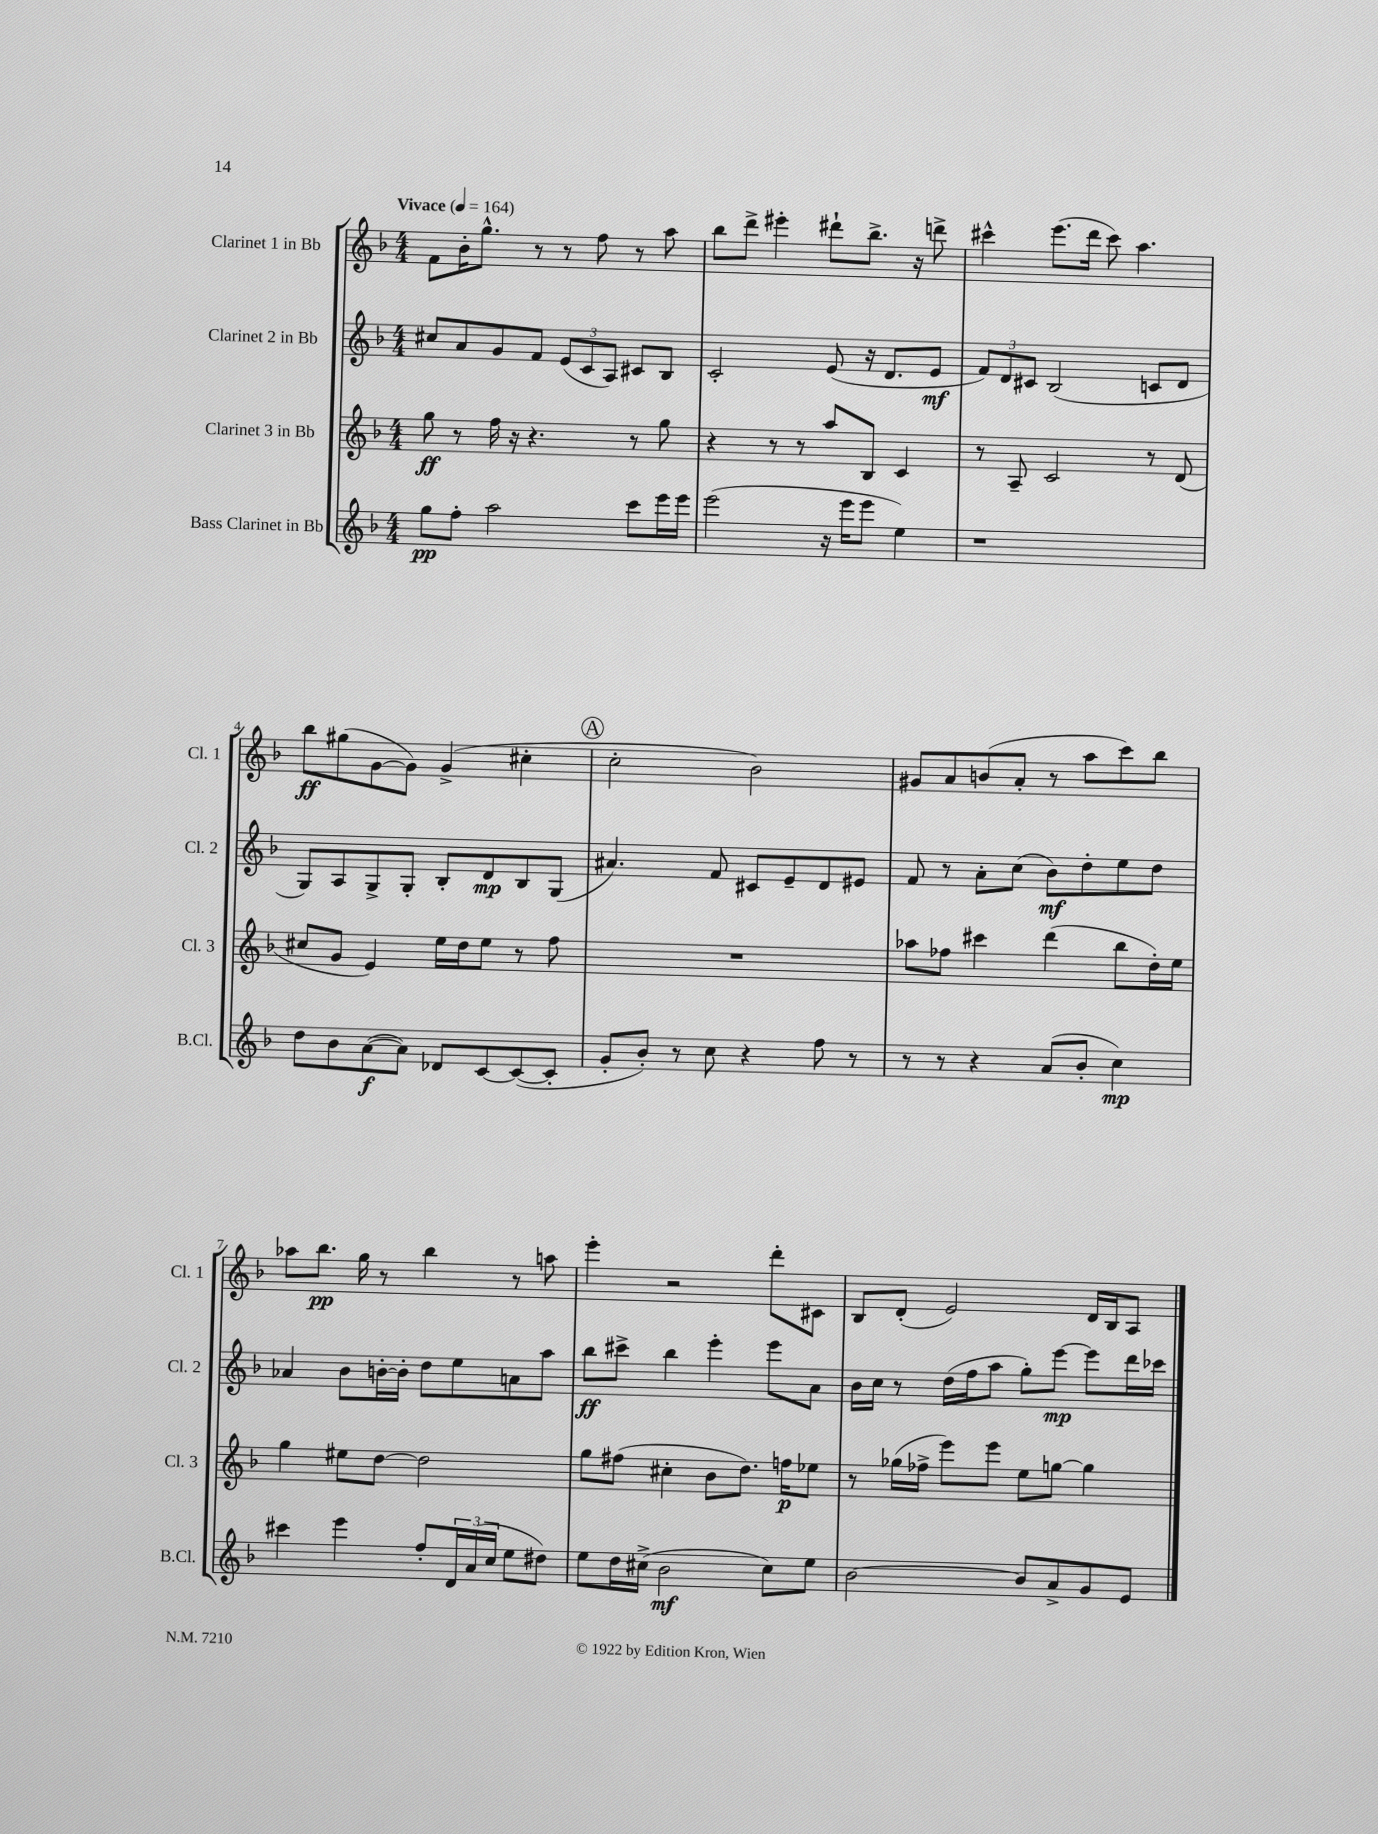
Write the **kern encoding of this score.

**kern	**kern	**kern	**kern
*staff4	*staff3	*staff2	*staff1
*clefG2	*clefG2	*clefG2	*clefG2
*k[b-]	*k[b-]	*k[b-]	*k[b-]
*M4/4	*M4/4	*M4/4	*M4/4
*MM164	*MM164	*MM164	*MM164
8gg	8gg	8cc#	8f
8ff'	8r	8a	16b-'
.	.	.	8.gg^^
2aa	16ff	8g	.
.	16r	.	.
.	4.r	8f	8r
.	.	(12e	8r
.	.	12c	.
.	.	.	8ff
.	.	12A)	.
8ccc	8r	8c#	8r
16eee	8gg	8B-	8aa
16eee	.	.	.
=	=	=	=
(2eee	4r	2c'	8bb-
.	.	.	8ddd^
.	8r	.	4eee#'
.	8r	.	.
16r	8aa	(8e	8ddd#`
16eee	.	.	.
8eee	8B-	16r	8.bb-^
.	.	8.d	.
4ee)	4c	.	.
.	.	.	16r
.	.	8e	8ddd^
=	=	=	=
1r	8r	12f)	4ccc#^^
.	.	12d	.
.	8A~	.	.
.	.	12c#	.
.	2c	(2B-	(8.eee
.	.	.	16ddd
.	.	.	8ccc#)
.	.	.	4.aa
.	8r	8c	.
.	(8d	8d	.
=	=	=	=
8dd	8cc#	8G)	8bb-
8b-	8g	8A	(8gg#
([8a	4e)	8G^	[8g
8a])	.	8G'	8g])
8d-	16ee	8B-'	(4g^
.	16dd	.	.
[8c	8ee	8d	.
(8c_	8r	8B-	4cc#'
8c']	8ff	(8G	.
=	=	=	=
8g'	1r	4.a#)	2cc'
8b-')	.	.	.
8r	.	.	.
8cc	.	8f	.
4r	.	8c#	2b-)
.	.	8e~	.
8ff	.	8d	.
8r	.	8e#	.
=	=	=	=
8r	8aa-	8f	8g#
8r	8ff-	8r	8a
4r	4ccc#	8a'	(8b
.	.	(8cc	8a'
(8a	(4ddd	8b-)	8r
8b-'	.	8dd'	8aa
4cc)	8bb-	8ee	8ccc)
.	16dd')	8dd	8bb-
.	16ee	.	.
=	=	=	=
4ccc#	4gg	4a-	8aa-
.	.	.	8.bb-
4eee	8ee#	8b-	.
.	.	.	16gg
.	[8dd	[16b'	8r
.	.	16b']	.
8ff'	2dd]	8dd	4bb-
24d	.	8ee	.
(24a	.	.	.
24cc	.	.	.
8ee	.	8a	8r
8dd#)	.	8aa	8aa
=	=	=	=
8ee	8gg	8bb-	4eee'
16dd	(8ff#	8ccc#^	.
(16cc#^	.	.	.
2b-	4cc#'	4bb-	2r
.	8b-	4eee'	.
.	8.dd)	.	.
8cc#)	.	8eee	8ddd'
.	16ff	.	.
8ee	8ee-	8a	8c#
=	=	=	=
[2b-	8r	16b-	8B-
.	.	16cc	.
.	(16gg-	8r	(8d'
.	16ff-^	.	.
.	8eee)	(16dd	2e)
.	.	16ff	.
.	8eee	8aa	.
8b-]	8ee	8gg')	.
8a^	[8gg	[8eee	.
8g	4gg]	8eee]	16d
.	.	.	16B-
8e	.	16ddd	8A
.	.	16ccc-	.
==	==	==	==
*-	*-	*-	*-
